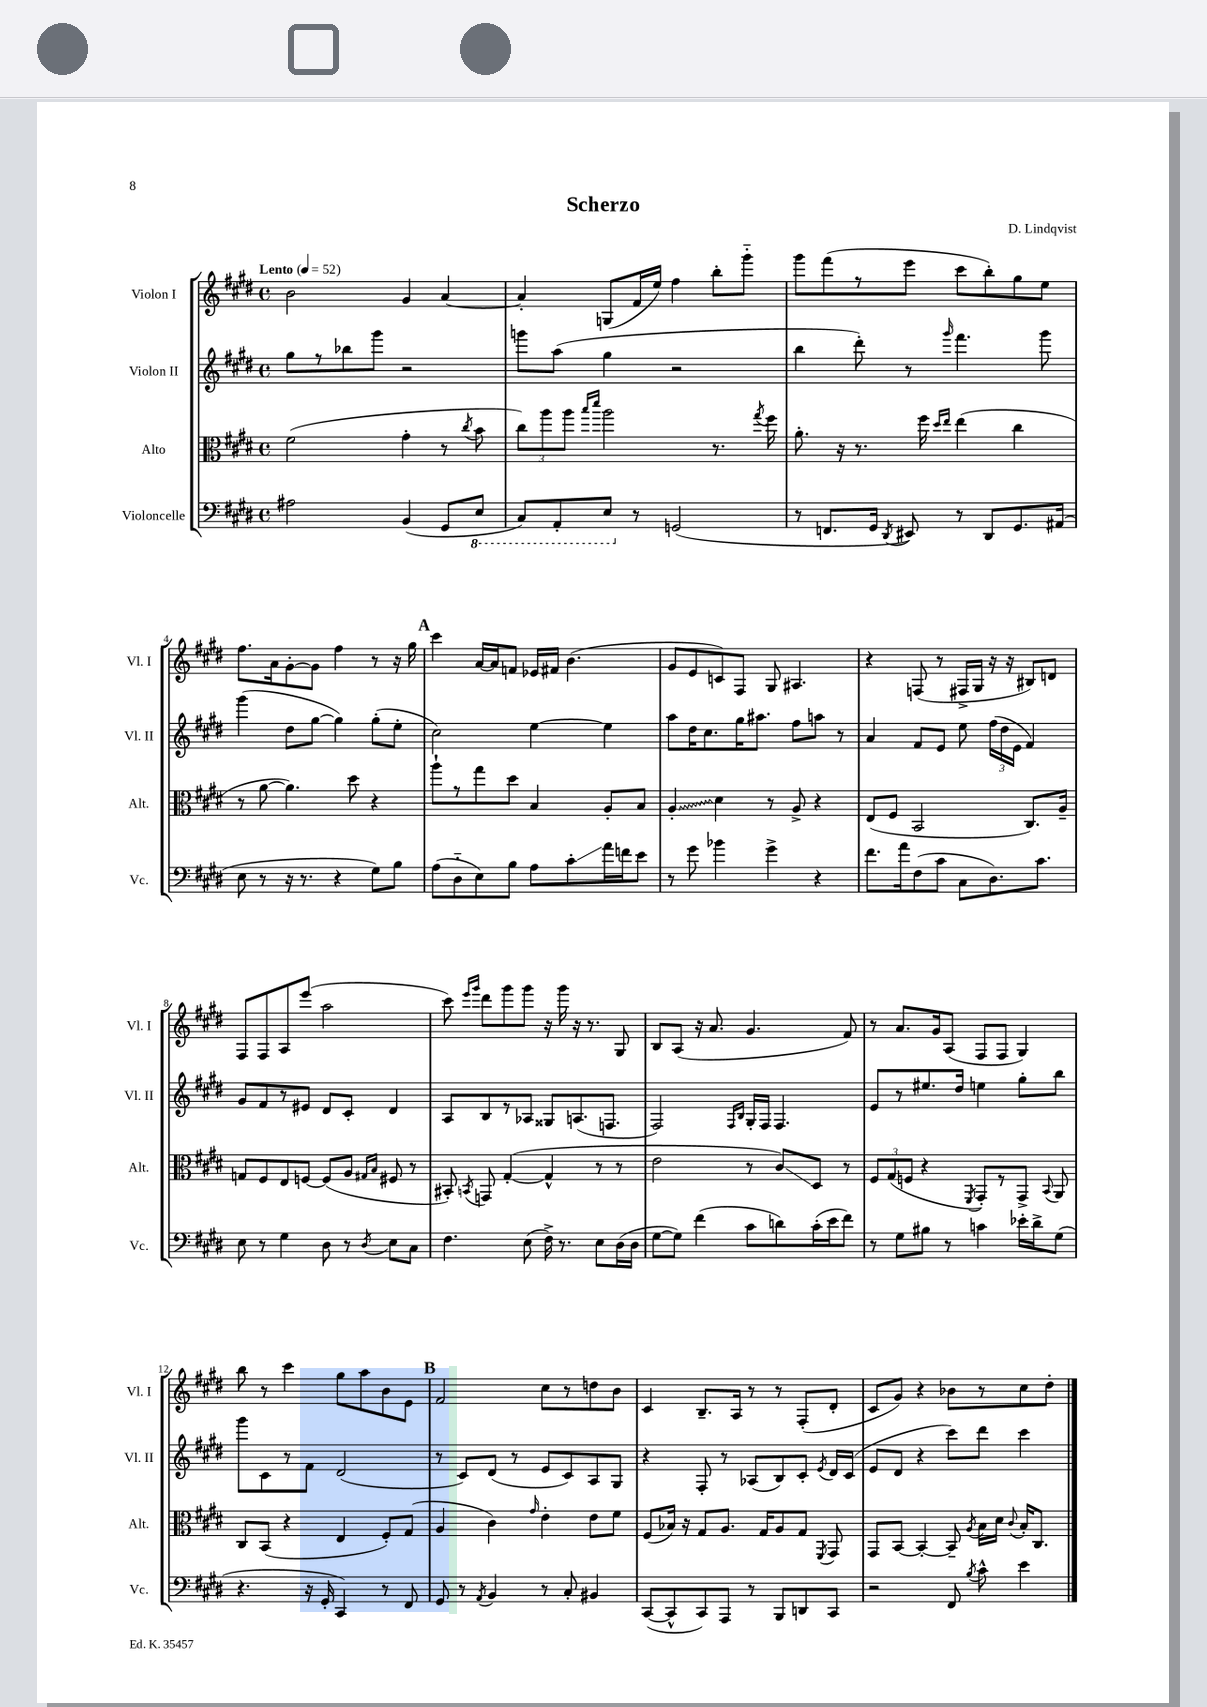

**kern	**kern	**kern	**kern
*staff4	*staff3	*staff2	*staff1
*clefF4	*clefC3	*clefG2	*clefG2
*k[f#c#g#d#]	*k[f#c#g#d#]	*k[f#c#g#d#]	*k[f#c#g#d#]
*M4/4	*M4/4	*M4/4	*M4/4
*met(c)	*met(c)	*met(c)	*met(c)
*MM52	*MM52	*MM52	*MM52
2A#\	(2f#\	8gg#\L	2b\
.	.	8r	.
.	.	8bb-\	.
.	.	8ggg#\J	.
(4BB/	4g#'\	2r	4g#/
8GG#/L	8r	.	[4a/
.	8qcc#/	.	.
8EE/J	8b\	.	.
=	=	=	=
8CC#/L)	12cc#\L)	8ggg\L	4a'/]
.	12aa\	.	.
8AAA'/	.	(8aa\J	.
.	12aa\J	.	.
.	16qqbb/LL	.	.
.	16qqddd#/JJ	.	.
8EE/J	2aa\	4gg#\	(8G/L
8r	.	.	16f#/L
.	.	.	16ee/JJ)
(2GG/	.	2r	4ff#\
.	8.r	.	8bb'\L
.	.	.	8ggg#'~\J
.	8qgg#/	.	.
.	16ff#\	.	.
=	=	=	=
8r	8.a'\	4bb\	8ggg#\L
8.FF/L	.	.	(8fff#\
.	16r	.	.
.	8.r	8ddd#'\)	8r
16GG#/Jk	.	.	.
8qDD#/	.	.	.
8EE#/)	.	8r	8eee\J
.	16ff#\	.	.
.	16qqdd#/LL	.	.
.	16qqee/JJ	16qqggg#/	.
8r	(4ee\	4.fff#\	8ccc#\L
8DD#/L	.	.	8bb'\)
8.GG#/	4cc#\	.	8gg#\
.	.	8ggg#\	8ee\J
(16AA#/Jk	.	.	.
=	=	=	=
8E\	8r	(4ggg#\	8.ff#\L
8r	[8a\	.	.
.	.	.	16a\k
16r	4.a\])	8dd#\L	[8g#'\
8.r	.	.	.
.	.	[8gg#\J	8g#\]J
4r	.	4gg#\])	4ff#\
.	8dd#\	.	.
8G#\L)	4r	(8gg#'\L	8r
8B\J	.	8ee'\J	16r
.	.	.	16gg#\
=	=	=	=
(8A\L	8aa`\L	2cc#\)	4ccc#\
8D#'~\	8r	.	.
8E\)	8gg#\	.	[16a/LL
.	.	.	16a/]J
8B\J	8dd#\J	.	8f/J
8A\L	4B/	[4ee\	16e-/LL
.	.	.	16f#/JJ
8c#'\	.	.	(4.b\
16a\L	8A'/L	4ee\]	.
16f\J	.	.	.
8e\J	8B/J	.	.
=	=	=	=
8r	4A'/	8aa\L	8g#/L
8g#\	.	16dd#\K	8e/
.	.	8.cc#\	.
4b-\	4d#\	.	8c/)
.	.	16gg#\K	8F#/J
.	.	8.aa#\J	.
4g#^\	8r	.	8G#/
.	8A^/	8ff#\L	4.A#/
4r	4r	8aa\J	.
.	.	8r	.
=	=	=	=
8.f#\L	(8E/L	4a/	4r
.	8F#/J	.	.
16a\k	.	.	.
(8F#\	2BB/	8f#/L	(8F/
8c#\J	.	8e/J	8r
8C#\L	.	8ee\	16F#^/LL
.	.	.	16G#/JJ
8.D#\)	.	(24ff#\LL	16r
.	.	24dd#\	.
.	.	.	16r
.	.	24e\JJ	.
.	8.C#/L)	4f#/)	8B#/L)
8.c#\J	.	.	.
.	.	.	8d/J
.	16A~/Jk	.	.
=	=	=	=
8E\	8G/L	8g#/L	8F#/L
8r	8F#/	8f#/	8F#/
4G#\	8E/	8r	8A/
.	[8F/J	8e#/J	(8eee/J
8D#\	(8F/]L	8d#/L	2aa\
8r	8A/J	8c#'/J	.
.	16qqG#/LL	.	.
8qD#/	16qqB/JJ	.	.
8E\L	8F#/	4d#/	.
8C#\J	8r	.	.
=	=	=	=
4.F#\	8BB#'/)	8A/L	8ccc#\)
.	.	.	16qqeee/LL
.	8qBB/	.	16qqggg#/JJ
.	8GG/	8B/	8ddd#\L
.	([4G#'/	8r	8ggg#\
(8E\	.	8A-/J	8ggg#\J
16F#^\)	4G#^^/]	8G##/L	16r
8.r	.	.	16ggg#\
.	.	(8.A/	16r
.	.	.	8.r
8E\L	8r	.	.
.	.	8.F/J	.
(16D#\L	8r	.	8G#/
16D#\JJ	.	.	.
=	=	=	=
[8G#\L	2e\	2F#/)	8B/L
8G#\]J)	.	.	(8A/J
(4f#\	.	.	16r
.	.	.	8.a/
.	.	16qqF#/LL	.
.	.	16qqB/JJ	.
8c#\L	8r	16G#'/LL	4.g#/
.	.	16F#/JJ	.
8d\)	8c#/L)	4.F#/	.
(16c#'\L	8D#/J	.	.
16e\J	.	.	.
8f#\J)	8r	.	8f#/)
=	=	=	=
8r	12F#/L	8e/L	8r
.	(12G#/	.	.
8G#\L	.	8r	8.a/L
.	12F/J	.	.
8B#\J	4r	8.ee#/	.
.	.	.	16g#/k
8r	.	.	(8A/J
.	.	16dd#/Jk	.
.	8qFF#/	.	.
4c\	8GG#'/L)	4ee\	8F#/L
.	8r	.	8F#/J
16e-'\LL	8GG#^/J	8gg#'\L	4G#/)
16d#^\J	.	.	.
.	8qqBB/	.	.
(8G#\J	8AA/	8bb\J	.
=	=	=	=
4.r	8C#/L	8ggg#\L	8bb\
.	(8BB/J	8c#\	8r
.	4r	8r	4ccc#\
16r	.	8f#\J	.
16GG#'/	.	.	.
4CC#/)	4E/	(2d#/	8gg#\L
.	.	.	8aa\
8r	8F#'/L)	.	8b\
8FF#/	(8G#/J	.	8e\J
=	=	=	=
8GG#/	4A/	8r	2f#/
8r	.	8c#/L)	.
8qAA/	.	.	.
4BB/	4c#\)	(8d#/J	.
.	.	8r	.
.	16qqg#/	.	.
8r	4e'\	8e/L	8cc#\L
8C#'/	.	8c#/)	8r
4BB#/	8e\L	8A/	8dd\
.	8f#\J	8G#/J	8b\J
=	=	=	=
([8CC#/L	(8F#/L	4r	4c#/
8CC#^^/]	16B-/Jk)	.	.
.	16r	.	.
8CC#/)	8G#/L	8F#'/	8.B~/L
8AAA/J	8.A/J	8r	.
.	.	.	16A/Jk
8r	.	(8A-/L	8r
.	16G#/LK	.	.
8BBB/L	8A/	8B/)	8r
8DD/	8G#/J	8c#'/J	(8F#'/L
.	8qFF#/	8qe/	.
8CC#/J	8GG#/	16d#/LL	8d#'/J
.	.	(16c#/JJ	.
=	=	=	=
2r	8GG#/L	8e/L	8c#/L
.	[8BB/J	8d#/J	8g#/J)
.	4BB'/_	4r	4r
8FF#/	8BB~/]	8ccc#\L)	8b-\L
8qB/	8qA/	.	.
8c#^^\	16B\LL	8ddd#\J	8r
.	16d#\JJ	.	.
.	8qqc#/	.	.
4e\	16B'/LK	4ccc#\	8cc#\
.	8.C#/J	.	.
.	.	.	8dd#'\J
==	==	==	==
*-	*-	*-	*-
